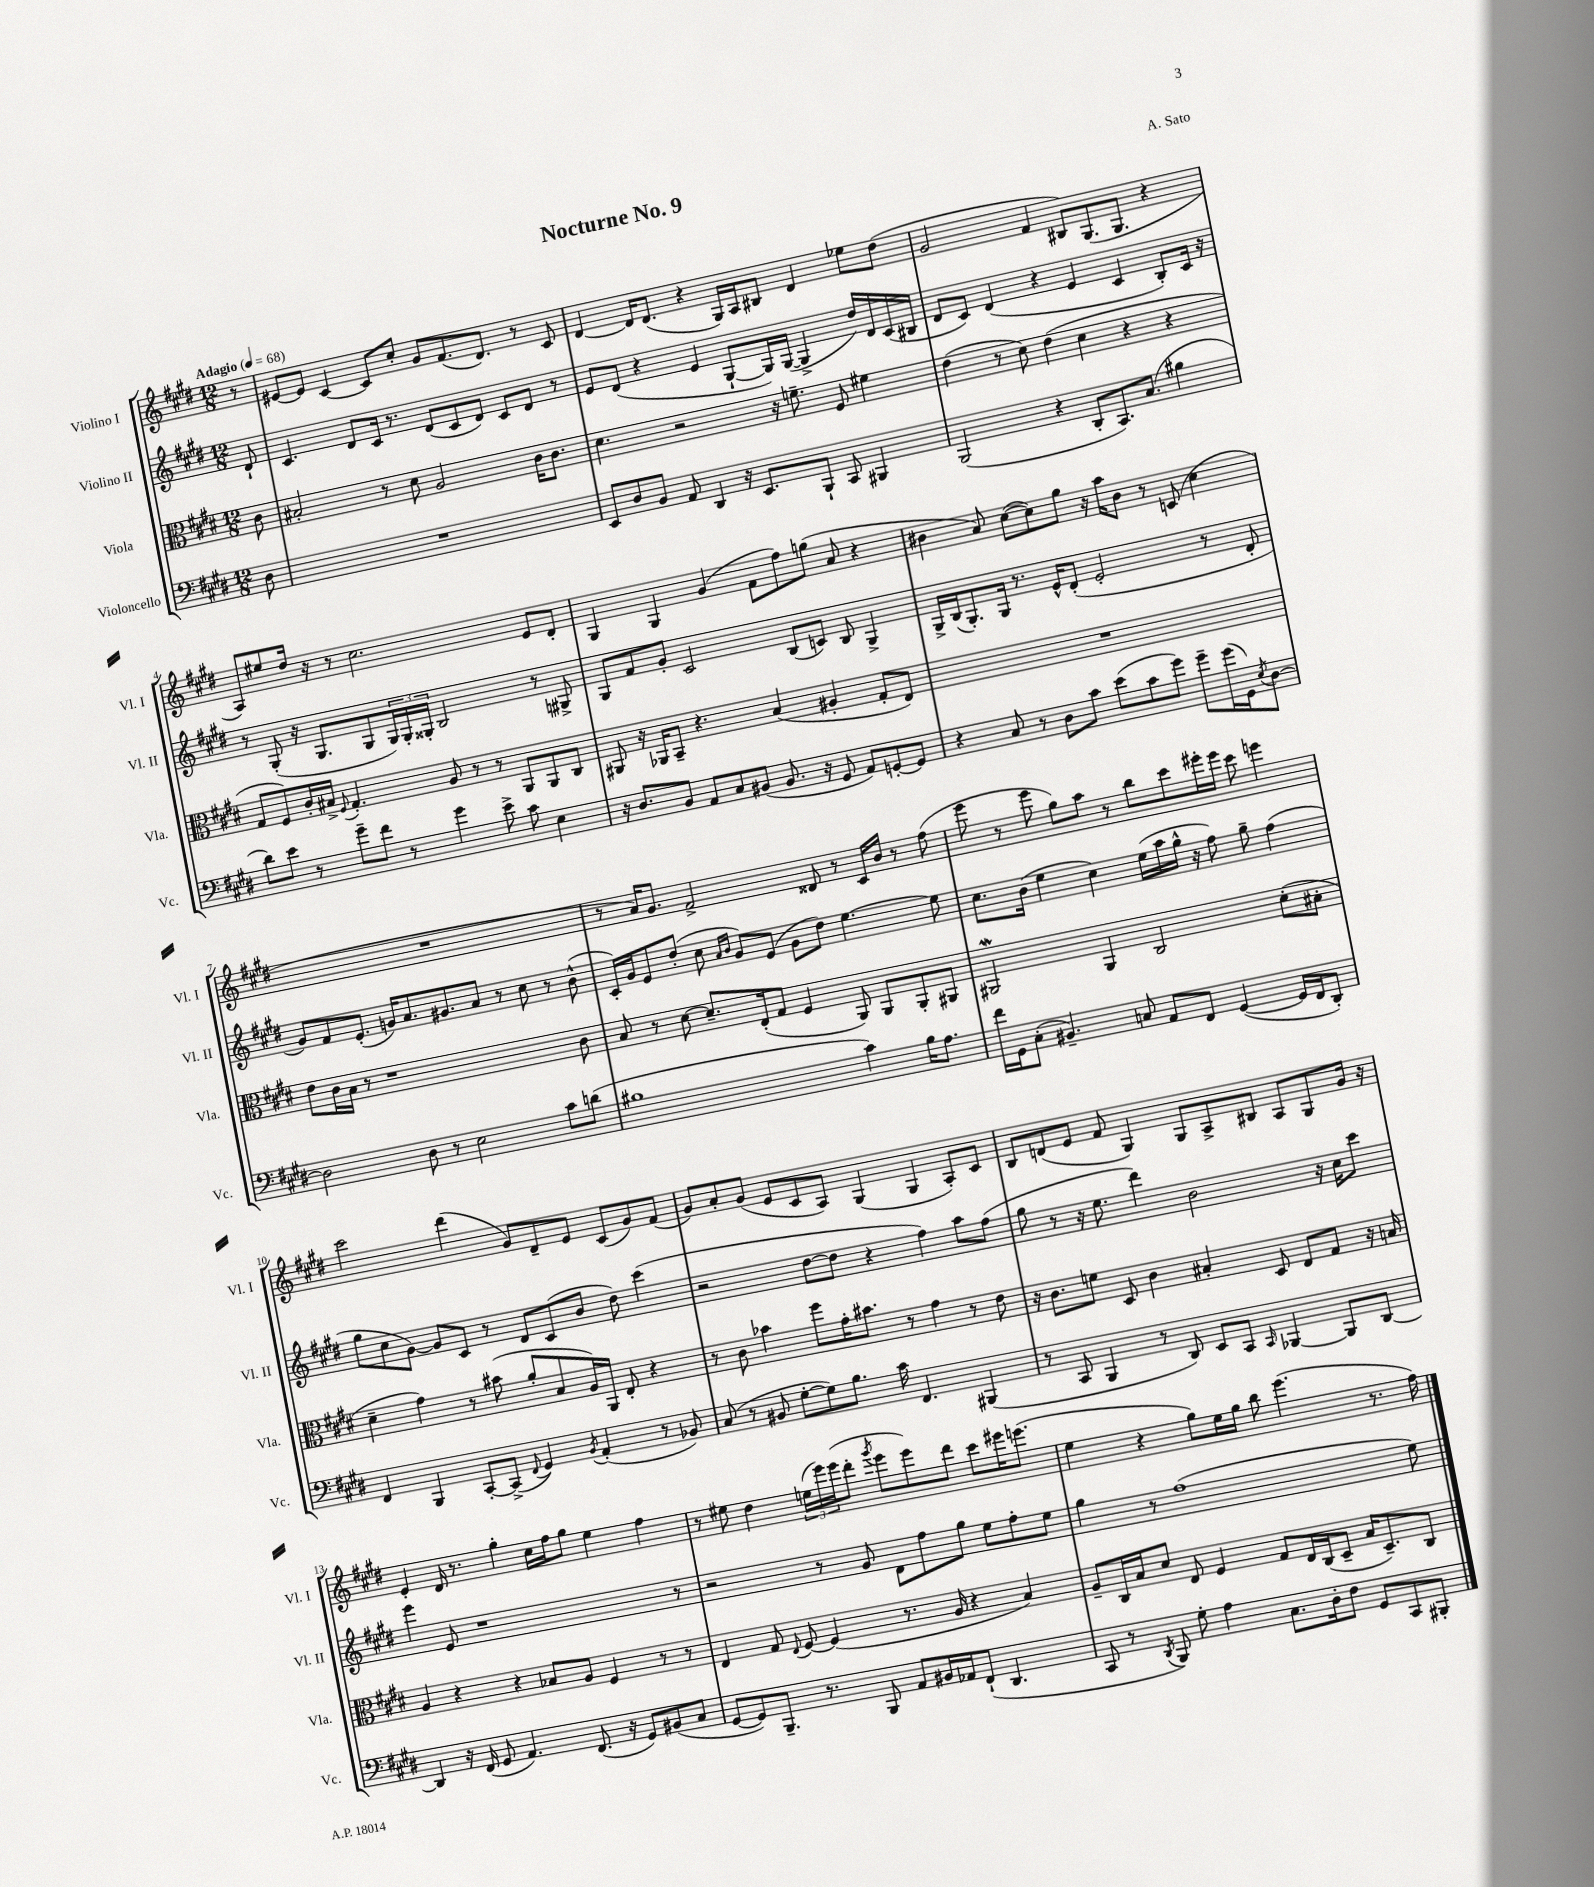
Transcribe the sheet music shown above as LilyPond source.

\header { title = "Nocturne No. 9" composer = "A. Sato" }
<<
\new StaffGroup <<
\new Staff = "s0" \with { instrumentName = "Violino I" shortInstrumentName = "Vl. I" } {
    \clef treble \key e \major \numericTimeSignature \time 12/8 \partial 8 \tempo "Adagio" 4 = 68
    r8 |
    eis'8~ eis'8 cis'4~ cis'8 cis''8-. gis'8 fis'8.( dis'8.) r8 cis'8 |
    dis'4~ dis'16 dis'8.( r4 gis16) a16 bis8 dis'4 ees''8 dis''8( |
    gis'2 fis'4 bis8) gis8.( gis8. r4 |
    a8) eis''8 dis''16 r16 r8 cis''2. e'8 dis'8-. |
    gis4 gis4 gis'4( fis'8 fis''8) g''8( a'8 r4 |
    bis'4 a'8) cis''8~( cis''8) gis''8 r16 a''16 bis'8 r8 c'8( cis''4 |
    R1. |
    r8 a'16) gis'8. fis'2-> disis'8 r8 cis'16 b'16 r8 fis''8( |
    e'''8 r8 e'''8 gis''8) a''8 r8 b''8 cis'''8 eis'''16-. eis'''16 cis'''8 e'''4 |
    cis'''2 dis'''4( gis'8) dis'8-- e'8 cis'8( gis'8) fis'8( |
    gis'8) a'8-. gis'8( e'8 cis'8 a8) gis4( gis4 a8-.) cis'8 |
    b8 d'8( e'8 fis'8 gis4) gis8 a8-> bis8 a8 gis8 gis'16 r16 |
    e'4-. dis'16 r8. gis''4-. cis''16 fis''16 gis''8 e''4 fis''4 |
    r8 eis''8 dis''4 \tuplet 3/2 { e''16( e'''16) e'''16( } dis'''8-. \acciaccatura { gis'''8 } e'''8 e'''8) dis'''8 cis'''8 eis'''16 e'''8.( |
    e''4 r4 gis''8) e''16 gis''16 b''8 e'''4.( r8. fis''16) \bar "|." |
}
\new Staff = "s1" \with { instrumentName = "Violino II" shortInstrumentName = "Vl. II" } {
    \clef treble \key e \major \numericTimeSignature \time 12/8 \partial 8
    dis'8-! |
    cis'4. dis'8 cis'16 r8. dis'8( cis'8 dis'8) cis'8 dis'8 r8 |
    e'8 dis'8( r4 e'4 gis8~-! gis16) gis16~( gis4-> dis''16) dis'16 cis'16( bis16 |
    dis'8 cis'8) dis'4( r4 e'4 cis'4 b8-.) cis'16 r16 |
    r8 gis8-.( r16 gis8. gis8 \tuplet 3/2 { gis16) gis16-. gisis16-. } b2 r8 gis8-> |
    gis8 fis'8 gis'8-. cis'2 b8( c'8) b8 gis4-> |
    gis16-> b16( gis8.-.) gis16 r8. e'16-^ dis'8-.( e'2-. r8 dis'8-. |
    gis'8) fis'8 e'8.-.( g'16) a'8. gis'8. a'8 r8 cis''8 r8 b'8-^( |
    cis'16-.) gis'16 e'8 dis''8-.( cis''8 \grace { a'16 b'16 } gis'8) e'8( gis'8 dis''8) e''4.~ e''8 |
    cis''8. b'16( e''4 cis''4) e''16( a''16 gis''16-^ r16 fis''8) gis''8-- fis''4( |
    gis''8 cis''8 gis'8~) gis'8 cis'8 r8 dis'8 cis'8( b'8 dis''8) cis'''4( |
    r2 dis''8~ dis''8 r4 fis''4) a''8 fis''8( |
    gis''8 r8 r16 e''8. dis'''4) b'2 r16 cis''16 cis'''8 |
    e'''4 e'8 r1 r8 |
    r2 r8 gis'8 dis'8 fis''8 gis''8 e''8 fis''8-. e''8 |
    gis''4 r8 fis''1( e''8) \bar "|." |
}
\new Staff = "s2" \with { instrumentName = "Viola" shortInstrumentName = "Vla." } {
    \clef alto \key e \major \numericTimeSignature \time 12/8 \partial 8
    cis'8 |
    bis2-. r8 dis'8 a2 cis'16 cis'8. |
    dis'4. r2 r16 f'8.-- fis8 fis'4 |
    e'4( r8 dis'8) e'4( dis'4 r4 r4 |
    gis8 fis8) cis'16-. bis16-> \appoggiatura { fis8 } gis4.-. a8 r8 r8 a,8 a,8 cis8 |
    ais,8 r16 aes,16 b,8-- r4. b4( ais4-. gis8-. e8) |
    R1. |
    e'8 cis'16 b16 r8 r1 cis'8 |
    b8 r8 dis'8~ dis'8.-- e16-.( gis8 fis4 a,8) a,8 a,8-. ais,8 |
    ais,2\mordent ais,4 cis2 dis'8-.( bis8-. |
    dis'4-- gis'4) r8 bis'8( a'8-. b8 a16) a,16 e8-. r4 |
    r8 cis'8 bes'4 fis''8 gis'16-. bis'8. r8 gis'4 r8 e'8 |
    r16 cis'8. f'8 dis8 cis'4 bis4-. dis8 e8 gis8 r16 b16 |
    a4 r4 r4 bes8 a8 fis4 r8 r8 |
    e4 gis8 \appoggiatura { e8 } fis8~ fis4( r8. a16 r4 b4) |
    a8-- cis16 b16 dis'8 e8 fis4 gis8 e16 cis16( dis8-- b16 dis8.--) cis8 \bar "|." |
}
\new Staff = "s3" \with { instrumentName = "Violoncello" shortInstrumentName = "Vc." } {
    \clef bass \key e \major \numericTimeSignature \time 12/8 \partial 8
    dis8 |
    R1. |
    e,8 dis8 b,8 a,8 dis,4 r16 e,8. b,,8-! cis,8 bis,,4 |
    b,,2( r4 dis,8-. cis,8.) cis8.( bis4 |
    dis'8) e'8 r8 gis'8-- fis'8 r8 gis'4 e'8-> cis'8 e4 |
    r16 dis8. b,8 a,8 cis8 bis,8( bis,8. r16 gis,8 a,8) g,8~-. g,8 |
    r4 cis8 r8 dis8 cis'8 e'8( cis'8 gis'8) gis'8-- gis'16( gis,16) \acciaccatura { e8 } dis8~ |
    dis2 dis8 r8 e2 cis'8 d'8( |
    bis1 cis'4) bis16 a8. |
    fis'16 gis,16 cis8-.( bis,4.--) c8 a,8 fis,8 gis,4~( gis,16 fis,16 dis,8-.) |
    fis,4 b,,4 cis,8~-. cis,8->( \appoggiatura { fis,8 } gis,4) \acciaccatura { b,8 } a,4-.( r8 bes,8) |
    cis8( r8 bis,8 gis8~-. gis8) b8. cis'16 fis,4. bis,,4( |
    r8 cis,8 b,,4 r8 dis,8) e,8 cis,8 \grace { cis,16 } bes,,4~ bes,,8 dis,8~ |
    dis,4 r16 fis,16( gis,8 a,4.) fis,8.( r16 gis,8) bis,8( cis8 |
    gis,8~ gis,8) b,,8.-- r8. b,,8 a,8 bis,16 aes,16 fis,8-!( dis,4. |
    cis,8 r8 \acciaccatura { dis,8 } b,,8) gis8-. a4 cis8. dis16-. fis8 gis,8 cis,8 bis,,8-. \bar "|." |
}
>>
>>
